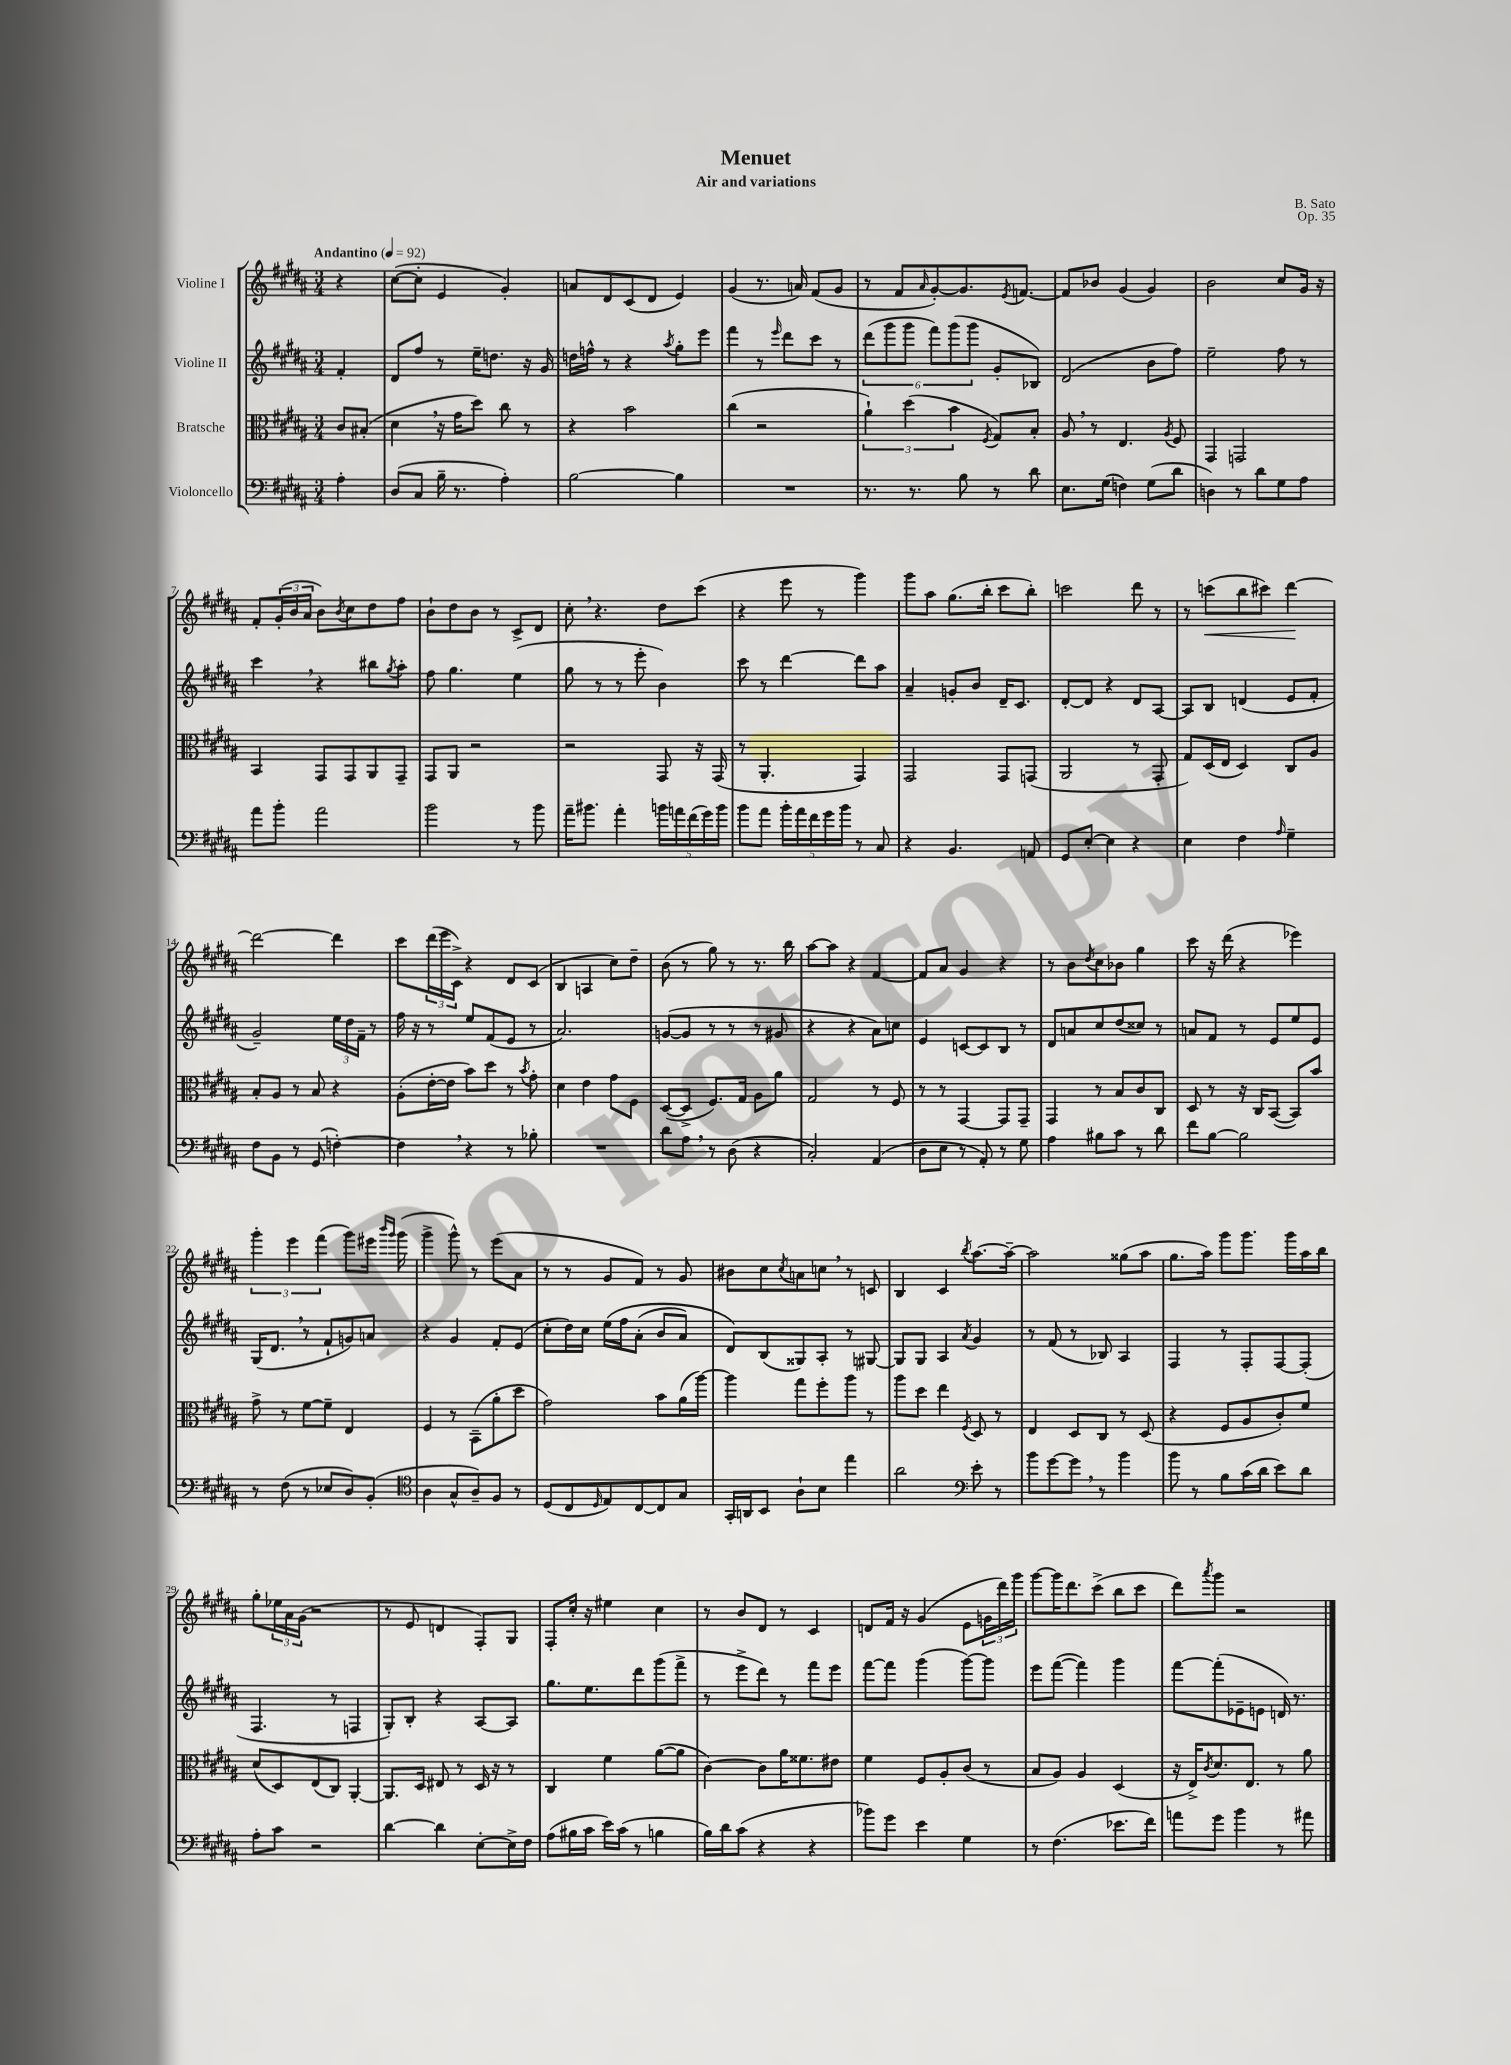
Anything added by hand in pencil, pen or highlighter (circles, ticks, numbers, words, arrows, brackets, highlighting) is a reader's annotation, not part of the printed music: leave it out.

**kern	**kern	**kern	**kern	**dynam
*part4	*part3	*part2	*part1	*part1
*staff4	*staff3	*staff2	*staff1	*staff1
*I"Violoncello	*I"Bratsche	*I"Violine II	*I"Violine I	*
*clefF4	*clefC3	*clefG2	*clefG2	*
*k[f#c#g#d#a#]	*k[f#c#g#d#a#]	*k[f#c#g#d#a#]	*k[f#c#g#d#a#]	*
*M3/4	*M3/4	*M3/4	*M3/4	*
*MM92	*MM92	*MM92	*MM92	*
=	=	=	=	=
!	!	!	!LO:TX:a:B:t=Andantino	!
4A#'\	8c#/L	4f#'/	4r	.
.	(8B#X'/J	.	.	.
=1	=1	=1	=1	=1
(8D#/L	4d#,\	8d#/L	([8cc#\L	.
8C#/J	.	8ff#/J	8cc#'\J]	.
16B~\	16r	8r	4e/	.
8.r	16g#\KL	.	.	.
.	8dd#\J)	16ee~\KL	.	.
.	.	8.ddn\J	.	.
4A#'\)	8cc#\	.	4g#'/)	.
.	8r	16r	.	.
.	.	16g#/	.	.
=2	=2	=2	=2	=2
[2B\	4r	16ddn\LL	8an/L	.
.	.	16ffn^^\JJ	.	.
.	.	8r	8d#/	.
.	2b\	4r	(8c#/	.
.	.	.	8d#/J	.
.	.	8qaa#/	.	.
4B\]	.	8gg#'\L	4e/)	.
.	.	8eee\J	.	.
=3	=3	=3	=3	=3
2.r	(4cc#\	4fff#\	(4g#/	.
.	2r	8r	8.r	.
.	.	16qqeee/	.	.
.	.	8ddd#\L	.	.
.	.	.	16an/)	.
.	.	8ccc#\J	(8f#/L	.
.	.	8r	8g#/J	.
=4	=4	=4	=4	=4
8.r	6a#`\)	(12ddd#\L	8r	.
.	.	12ggg#\	.	.
.	.	.	8f#/L	.
.	(6dd#\	12ggg#\J	.	.
8.r	.	.	.	.
.	.	.	16qqa#/	.
.	.	12fff#\L)	[8g#'/)	.
.	6b\	(12ggg#\	.	.
8B\	.	.	8.g#/]	.
.	.	12ggg#\J	.	.
.	8qF#/	.	.	.
8r	8G#/L)	8g#'/L	.	.
.	.	.	8qe/	.
.	.	.	[8.fn/J	.
8d#\	8B'/J	8B-X/J)	.	.
=5	=5	=5	=5	=5
8.E\L	8A#,/	(2d#/	8f/L]	.
.	8r	.	8b-X/J	.
(16G#\Jk	.	.	.	.
4Fn\)	4.E/	.	(4g#/	.
(8G#\L	.	8b\L	4g#/)	.
.	8qA#/	.	.	.
8d#\J	8F#/	8ff#\J)	.	.
=6	=6	=6	=6	=6
4Dn\)	4GG#/	2ee~\	2b\	.
8r	2GGn/	.	.	.
8d#\L	.	.	.	.
8G#\	.	8ff#\	8cc#/L	.
8A#\J	.	8r	16g#/Jk	.
.	.	.	16r	.
!!LO:LB:g=z
=7	=7	=7	=7	=7
8a#\L	4BB/	4ccc#,\	8f#'/L	.
8b'\J	.	.	(24g#'/L	.
.	.	.	24b/	.
.	.	.	24a#/JJ	.
2a#\	8GG#/L	4r	8b\L)	.
.	.	.	8qb/	.
.	8GG#/	.	8cc#\	.
.	8AA#/	8bb#X\L	8dd#\	.
.	.	8qgg#/	.	.
.	8GG#~/J	8aa#'\J	8ff#\J	.
=8	=8	=8	=8	=8
2b\	8GG#/L	8ff#\	8b`\L	.
.	8AA#/J	4.gg#\	8dd#\	.
.	2r	.	8b\J	.
.	.	.	8r	.
8r	.	(4ee\	8c#^/L	.
8b\	.	.	8d#/J	.
=9	=9	=9	=9	=9
16a#~\KL	2r	8gg#\	8cc#',\	.
8.b#X\J	.	.	.	.
.	.	8r	4.r	.
4a#'\	.	8r	.	.
.	.	8eee'\	.	.
20bn\LL	8GG#/	4b\)	8dd#\L	.
20an\	.	.	.	.
(20f#\	.	.	.	.
.	16r	.	(8ccc#\J	.
20g#\)	.	.	.	.
.	(16GG#/	.	.	.
20b\JJ	.	.	.	.
=10	=10	=10	=10	=10
8b\L	8r	8ccc#\	4r	.
8a#\J	4.AA#'/	8r	.	.
20b'\LL	.	[4ddd#\	8eee\	.
20a#\	.	.	.	.
20f#\	.	.	.	.
.	.	.	8r	.
20g#\	.	.	.	.
20b\JJ	.	.	.	.
8r	4GG#/)	8ddd#\L]	4ggg#\)	.
8C#/	.	8aa#\J	.	.
=11	=11	=11	=11	=11
4r	2GG#/	4a#~/	8ggg#\L	.
.	.	.	8aa#\J	.
4.BB/	.	8gn'/L	(8.gg#\L	.
.	.	8b/J	.	.
.	.	.	16bb'\Jk	.
.	8GG#/L	16d#~/KL	8ccc#\L	.
.	.	8.c#/J	.	.
8AAn/	(8GGn/J	.	8bb'\J)	.
=12	=12	=12	=12	=12
8GG#/L	2AA#/	[8d#'/L	2cccn\	.
[8E'/J	.	8d#/J]	.	.
4E\]	.	4r	.	.
4r	8r	8d#/L	8ddd#\	.
.	8GG#'/	[8A#/J	8r	.
=13	=13	=13	=13	=13
4E\	8G#/L)	8A#/L]	8r	.
!	!	!	!	!LO:HP:b
.	(16D#/L	8B/J	(8cccn\L	<
.	16E/JJ	.	.	.
4F#\	4D#/)	(4dn/	8bb\	.
.	.	.	8ccc#X\J)	.
16qqA#/	.	.	.	.
4G#~\	8C#/L	8e/L	[4ddd#\	.
.	8A#/J	8f#'/J	.	.
.	.	.	.	[
!!LO:LB:g=z
=14	=14	=14	=14	=14
8F#\L	8B'/L	2g#~/)	2ddd#\_	.
8BB\J	8A#/J	.	.	.
8r	8r	.	.	.
(8GG#/	8B/	.	.	.
[4Fn'\)	4r	24ee\LL	4ddd#\]	.
.	.	24dd#\	.	.
.	.	24f#~\JJ	.	.
.	.	8r	.	.
=15	=15	=15	=15	=15
4F,\]	(8A#'\L	16ff#\	8ccc#\L	.
.	.	16r	.	.
.	[16e'\L	8r	(24ddd#\L	.
.	.	.	24eee\	.
.	16e\JJ]	.	.	.
.	.	.	24c#^\JJ)	.
4r	8b\L)	8ee/L	4r	.
.	8dd#\J	(8f#/	.	.
8r	8r	8e/J	8d#/L	.
.	8qb/	.	.	.
8B-X'\	8g#'\	8r	(8c#/J	.
=16	=16	=16	=16	=16
2.r	4d#\	2.a#/)	4B/	.
.	4e\	.	4An/	.
.	8g#\L	.	8cc#\L)	.
.	8F#\J	.	8dd#~\J	.
=17	=17	=17	=17	=17
8d#\L	([8D#/L	([8gn/L	(8b\	.
8A#,\J	8D#^/J]	8g/J]	8r	.
8r	8.F#/L)	8r	8gg#\)	.
(8D#\	.	8r	8r	.
.	16G#/Jk	.	.	.
4r	8A#\L	8r	8.r	.
.	8a#\J	8g#X/	.	.
.	.	.	16bb\	.
=18	=18	=18	=18	=18
2C#'/)	2G#/	4r	[8aa#\L	.
.	.	.	8aa#\J]	.
.	.	4r	4r	.
(4AA#/	8r	8a#\L)	[4f#/	.
.	8F#/	8ccn\J	.	.
=19	=19	=19	=19	=19
8D#\L	8r	4e/	8f#/L]	.
8E\J	8r	.	8a#/J	.
8r	[4GG#/	[8cn/L	4g#/	.
8AA#'/)	.	8c/]	.	.
8r	8GG#/L]	8B/J	4r	.
8G#\	8GG#~/J	8r	.	.
=20	=20	=20	=20	=20
4A#\	4GG#/	8d#/L	8r	.
.	.	8an/	8b\L	.
.	.	.	8qdd#/	.
8B#X\L	8r	8cc#/	8cc#\	.
8c#\J	8B/L	(8dd#/	8b-X\J	.
8r	8c#/	8cc##X/J)	4gg#\	.
8d#\	8C#/J	8r	.	.
=21	=21	=21	=21	=21
8f#\L	8D#/	8an/L	8ccc#\	.
[8B\J	8r	8f#/J	16r	.
.	.	.	(16ddd#\	.
2B\]	16r	8r	4r	.
.	16C#/KL	.	.	.
.	([8BB/J	8e/L	.	.
.	8BB/L])	8ee/	4eee-X\)	.
.	8b/J	8e/J	.	.
!!LO:LB:g=z
=22	=22	=22	=22	=22
8r	8g#^\	(16G#/KL	6ggg#'\	.
.	.	8.d#,/J	.	.
(8F#\	8r	.	.	.
.	.	.	6eee\	.
8r	[8f#\L	8r	.	.
.	.	.	(6fff#\	.
8E-X/L	8f#~\J]	8f#`/L	.	.
8D#/)	4E/	8gn/)	8ggg#\L)	.
(8BB'/J	.	8an/J	16eee#X\Jk	.
.	.	.	16qqbbb/LL	.
.	.	.	16qqggg#/JJ	.
.	.	.	(16ggg#\	.
=23	=23	=23	=23	=23
*clefC4	*	*	*	*
4A#\	4F#/	4r	4ggg#^\	.
8G#^^/L	8r	4g#/	8ggg#^^\)	.
8A#~/)	(8BB~\L	.	8r	.
8F#/J	8a#'\	8f#'/L	(8eee\L	.
8r	8dd#\J	(8e/J	8a#\J	.
=24	=24	=24	=24	=24
(8D#/L	2g#\)	8cc#'\L	8r	.
8C#/	.	16dd#\L)	8r	.
.	.	16cc#\JJ	.	.
16qqD#/	.	.	.	.
8E/)	.	(16ee\LL	8g#/L	.
.	.	16ff#\J	.	.
[8C#/	.	(8a#'\J	8f#/J)	.
8C#/]	8b\L	8b/L	8r	.
8G#/J	(16a#\L	8a#/J)	8g#/	.
.	[16aa#\JJ)	.	.	.
=25	=25	=25	=25	=25
16GG#'/LL	4aa#\]	8d#/L)	8b#X\L	.
16AAn/J	.	.	.	.
8BB/J	.	(8B/	8cc#\	.
.	.	.	8qcc#/	.
8A#`\L	8gg#\L	8G##X/)	8an\	.
8B\J	8ff#'\	8A#'/J	8ccn,\J	.
4ee\	8aa#\J	8r	8r	.
.	8r	[8G#X/	8cn/	.
=26	=26	=26	=26	=26
2a#\	8aa#\L	8G#/L]	4B/	.
.	8dd#\J	8G#/J	.	.
.	4ee\	4A#/	4c#/	.
*clefF4	*	*	*	*
.	8qF#/	8qa#/	8qbb/	.
8e'\	8D#/	4g#/	[8.aa#\L	.
8r	8r	.	.	.
.	.	.	16aa#~\Jk_	.
=27	=27	=27	=27	=27
8b\L	4E/	8r	2aa#\]	.
[8g#\	.	(8f#/	.	.
8g#,\J]	8D#/L	8r	.	.
8r	8C#/J	8B-X/)	.	.
4b\	8r	4A#/	(8gg##X\L	.
.	(8D#/	.	8aa#\J	.
=28	=28	=28	=28	=28
8b\	4r	4F#/	8.gg#\L	.
8r	.	.	.	.
.	.	.	16aa#\Jk)	.
8B\L	8F#/L	8r	8ggg#\L	.
(16c#\L	8A#/	8F#'/L	8.ggg#\J	.
16d#\JJ	.	.	.	.
8e\L)	8c#'/)	[8F#/	.	.
.	.	.	16ggg#\LL	.
8d#\J	8f#/J	(8F#'/J]	16aa#\	.
.	.	.	16bb\JJ	.
!!LO:LB:g=z
=29	=29	=29	=29	=29
8A#'\L	(8d#/L	4.F#/	8gg#'\L	.
8c#\J	8D#/)	.	24ee-X\L	.
.	.	.	24a#\	.
.	.	.	(24g#\JJ	.
2r	(8E/	.	2r	.
.	8C#/J)	8r	.	.
.	[4AA#'/	4Fn/	.	.
=30	=30	=30	=30	=30
[4d#\	8.AA#/L]	8G#'/L)	8r	.
.	.	8B'/J	8e/	.
.	16D#/Jk	.	.	.
4d#\]	8E#X/	4r	4dn/	.
.	8r	.	.	.
[8E'\L	16D#/	[8A#/L	8F#'/L)	.
.	16r	.	.	.
16E^\L]	8r	8A#/J]	8G#/J	.
16F#\JJ	.	.	.	.
=31	=31	=31	=31	=31
(8A#\L	4C#/	8.gg#\L	8F#'/L	.
16B#X\L	.	.	16cc#'/Jk	.
16c#\JJ	.	8.ee\	16r	.
16e\LL)	4f#\	.	4ee#X\	.
(16c#\JJ	.	.	.	.
8r	.	8ddd#\	.	.
4Bn\	([8a#\L	(8ggg#\	4cc#\	.
.	8a#\J]	8fff#^\J	.	.
=32	=32	=32	=32	=32
16B\LL)	[4c#\)	8r	8r	.
16d#\J	.	.	.	.
(8c#\J	.	8eee^\L	8b/L	.
4r	8c#\L]	8ddd#\J)	8d#/J	.
.	16a#\K	8r	8r	.
.	8.f##X\	.	.	.
4r	.	8fff#\L	4c#/	.
.	8e#X\J	8eee\J	.	.
=33	=33	=33	=33	=33
8b-X\L)	4f#\	[8fff#\L	8dn/L	.
8g#\J	.	8fff#\J]	16f#/Jk	.
.	.	.	16r	.
4e\	8F#/L	(4ggg#\	(4g#/	.
.	8A#'/	.	.	.
4G#\	(8c#/J	[8ggg#\L)	8e\L	.
.	8r	8ggg#\J]	24gn\L	.
.	.	.	24ddd#\)	.
.	.	.	24ggg#\JJ	.
=34	=34	=34	=34	=34
8r	8B/L	8eee\L	[8ggg#\L	.
(4.F#\	8A#/J)	([8fff#\J	16ggg#\K]	.
.	.	.	8.ddd#\	.
.	4A#/	4fff#\])	.	.
.	.	.	(8ccc#^\J	.
8.e-X\L	(4D#/	4ggg#\	8bb\L	.
.	.	.	8ccc#\J	.
16f#\Jk)	.	.	.	.
=35	=35	=35	=35	=35
8an\L	16r	[8fff#\L	8ddd#\L)	.
.	16E^/KL)	.	.	.
.	8qc#/	.	8qaaa#/	.
8g#\J	8.d#/	(8fff#'\]	8ggg#\J	.
4b\	.	8e-X~\	2r	.
.	8.E/J	.	.	.
.	.	8en\J	.	.
8r	8r	16dn/)	.	.
.	.	8.r	.	.
8a#X\	8a#\	.	.	.
==	==	==	==	==
*-	*-	*-	*-	*-
